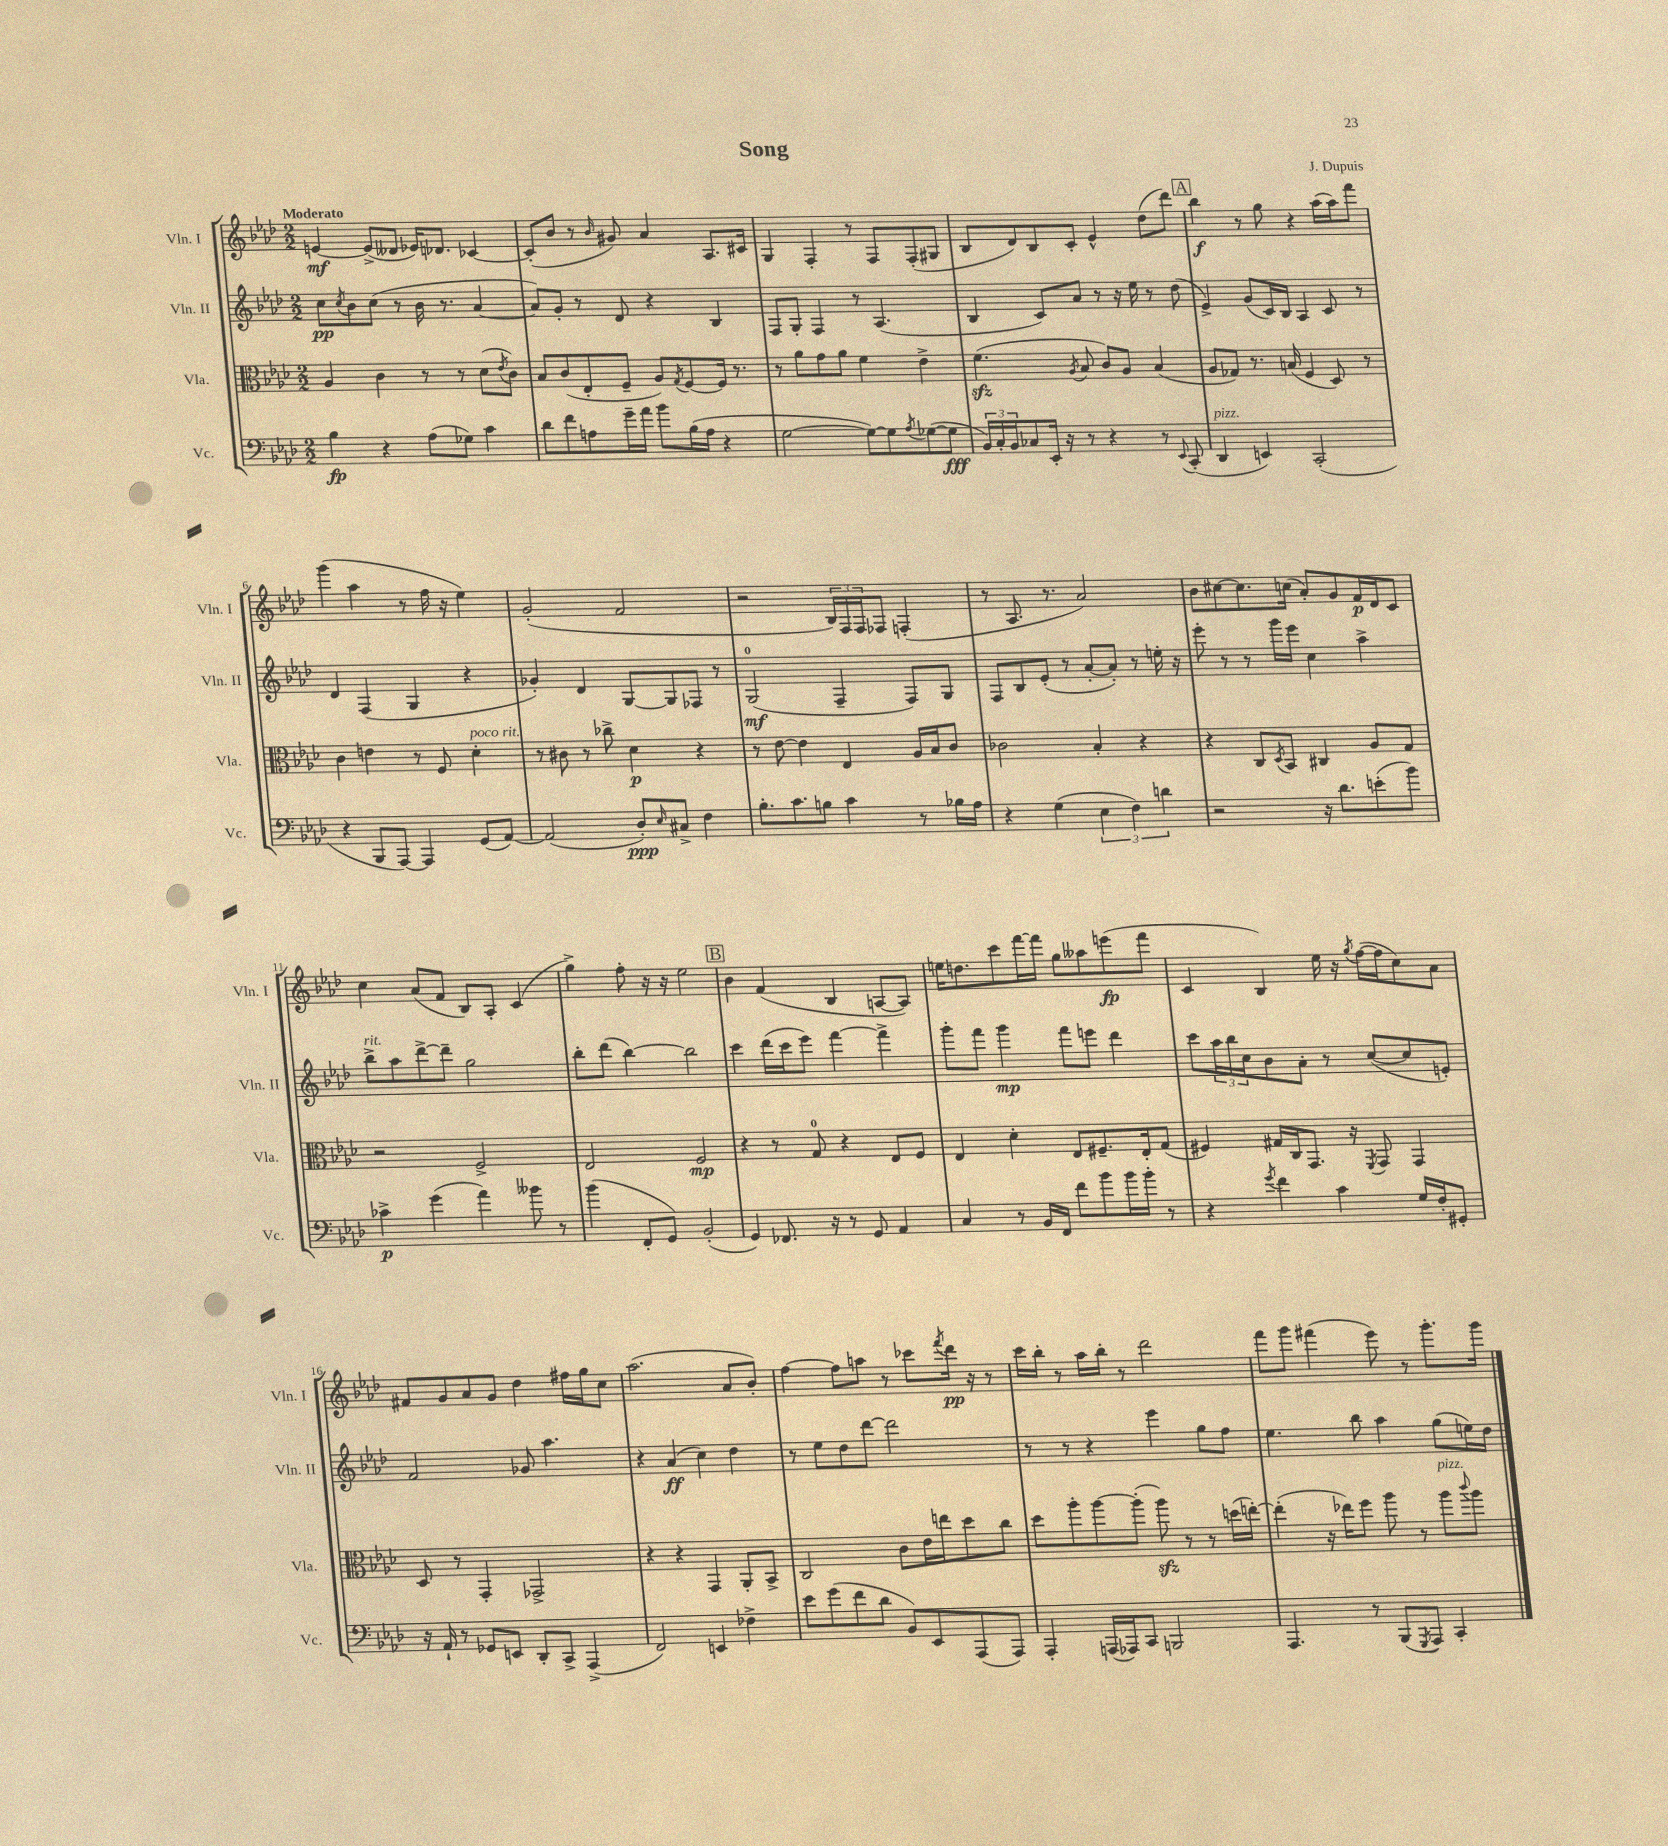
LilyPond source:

\header { title = "Song" composer = "J. Dupuis" }
<<
\new StaffGroup <<
\new Staff = "s0" \with { instrumentName = "Vln. I" shortInstrumentName = "Vln. I" } {
    \clef treble \key aes \major \numericTimeSignature \time 2/2 \tempo "Moderato"
    e'4~\mf e'8->( deses'8 ees'16) des'8. ces'4~ |
    ces'8-.( bes'8 r8 \grace { bes'16 } gis'8) aes'4 aes8. cis'16 |
    g4 f4-. r8 f8 f8-.( gis8 |
    bes8 des'8) bes8 c'8-. ees'4-^ des''8( des'''8) |
    \mark \markup { \box "A" } bes''4\f r8 g''8 r4 aes''16( aes''16) f'''8 |
    g'''4( aes''4 r8 f''16 r16 ees''4) |
    g'2-.( f'2 |
    r2 \tuplet 3/2 { bes16) f16 f16 } fes8 f4-.( |
    r8 aes8. r8. aes'2) |
    bes'8 cis''8~ cis''8. c''16( aes'8-.) g'8 f'16\p des'16 c'8 |
    c''4 aes'8( f'8 bes8) aes8-. c'4( |
    g''4->) f''8-. r16 r16 ees''2 |
    \mark \markup { \box "B" } bes'4 f'4( bes4 a8~ a8) |
    e''16 d''8. c'''8 f'''16~ f'''16 g''8 aeses''8 e'''8\fp( f'''8 |
    c'4 bes4) ees''16 r16 \acciaccatura { g''8 } f''16~( f''16 c''8) aes'8 |
    fis'8 g'8 aes'8 g'8 des''4 fis''16 g''16 c''8 |
    aes''2.( aes'8 bes'8-.) |
    f''4~ f''8 a''8 r8 ces'''8 \acciaccatura { f'''8 } des'''16\pp r16 r8 |
    c'''16 bes''16-. r8 aes''16 bes''16-. r8 des'''2 |
    f'''8 g'''8 fis'''4( ees'''8) r8 g'''8.-. g'''16 \bar "|." |
}
\new Staff = "s1" \with { instrumentName = "Vln. II" shortInstrumentName = "Vln. II" } {
    \clef treble \key aes \major \numericTimeSignature \time 2/2
    c''8\pp \acciaccatura { c''8 } bes'8 c''8( r8 bes'16 r8. aes'4~ |
    aes'8) g'8-. r8 des'8 r4 bes4 |
    f8 g8-. f4 r8 aes4.( |
    bes4 c'8) aes'8 r8 r16 ees''16 r8 des''8( |
    \mark \markup { \box "A" } ees'4->) g'8( c'16) bes16 aes4 c'8 r8 |
    des'4 f4( g4 r4 |
    ges'4-.) des'4 g8~ g8 fes8 r8 |
    g2-0\mf( f4-- f8) g8 |
    f8 bes8 ees'8-.( r8 aes'8~-. aes'8-.) r8 e''16-. r16 |
    ees'''8-. r8 r8 g'''16 ees'''16 c''4 aes''4-> |
    bes''8->^\markup { \italic "rit." } aes''8 des'''8~-> des'''8-- g''2 |
    bes''8-. des'''8( bes''4~) bes''2 |
    \mark \markup { \box "B" } c'''4 des'''16( c'''16 ees'''8) f'''4~ f'''4-> |
    g'''8-. f'''8 g'''4\mp f'''8 e'''8 des'''4 |
    c'''8 \tuplet 3/2 { aes''16 bes''16 c''16 } bes'8 aes'8-. r8 c''8~( c''8 e'8-.) |
    f'2 ges'8 aes''4. |
    r4 aes'4\ff( c''4) des''4 |
    r8 ees''8 des''8 des'''8~ des'''2 |
    r8 r8 r4 ees'''4 g''8 f''8 |
    ees''4. bes''8 aes''4 g''8( e''16) des''16 \bar "|." |
}
\new Staff = "s2" \with { instrumentName = "Vla." shortInstrumentName = "Vla." } {
    \clef alto \key aes \major \numericTimeSignature \time 2/2
    aes4 c'4 r8 r8 des'8( \acciaccatura { ees'8 } c'8) |
    bes8 c'8( ees8-. f8-- aes8) \acciaccatura { g8 } f8~ f16 r8. |
    r8 aes'8 g'8 aes'8 f'4 ees'4-> |
    f'4.\sfz( \acciaccatura { aes8 } bes8 c'8) aes8 bes4( |
    \mark \markup { \box "A" } aes8 ges8) r8. b16( f4 des8) r8 |
    c'4 e'4 r8 f8 des'4-.^\markup { \italic "poco rit." } |
    r8 cis'8 r8 ces''8-> des'4\p r4 |
    r8 ees'8~ ees'4 ees4 aes16 bes16 c'8 |
    ces'2 bes4-. r4 |
    r4 c8 \acciaccatura { des8 } bes,8 cis4 aes8 g8 |
    r2 f2-> |
    ees2 f2\mp |
    \mark \markup { \box "B" } r4 r8 g8-0 r4 ees8 f8 |
    ees4 des'4-. ees8 fis8.-- ees16-. g8( |
    fis4) gis16 c16 g,8. r16 \acciaccatura { f,8 } g,8 g,4 |
    des8 r8 g,4-. ges,2-> |
    r4 r4 g,4 aes,8-. bes,8-> |
    c2 c'8 ees'16 e''16 des''8 c''8 |
    des''8 aes''8-. aes''8~ aes''8-.( aes''8\sfz) r8 r8 d''16( e''16~-.) |
    e''4-.( r16 ees''16) f''8 aes''8 r8 aes''8^\markup { \italic "pizz." } \appoggiatura { c'''8 } aes''8 \bar "|." |
}
\new Staff = "s3" \with { instrumentName = "Vc." shortInstrumentName = "Vc." } {
    \clef bass \key aes \major \numericTimeSignature \time 2/2
    bes4\fp r4 aes8( ges8) c'4 |
    des'8 f'8 a8 g'16-- aes'16 bes'8 bes16( a16 r4 |
    g2~ g8~) g8 \acciaccatura { aes8 } ges8~( ges8\fff |
    \tuplet 3/2 { bes,16) c16-. bes,16 } ces8 ees,16-. r16 r8 r4 r8 \appoggiatura { ees,8 } c,8-.( |
    \mark \markup { \box "A" } des,4^\markup { \italic "pizz." } e,4) c,2-.( |
    r4 bes,,8 aes,,8~) aes,,4 g,8( aes,8~) |
    aes,2( des8-.\ppp) \grace { ees16 } cis8-> f4 |
    bes8.-. c'8. b8 c'4 r8 bes16 aes16 |
    r4 g4( \tuplet 3/2 { ees4 f4) d'4 } |
    r2 r16 des'8. e'8-.( bes'8) |
    ces'4->\p g'4( aes'4) beses'8 r8 |
    bes'4( f,8-. g,8) bes,2-.( |
    \mark \markup { \box "B" } g,4) fes,8. r16 r8 g,8 aes,4 |
    c4 r8 bes,16 f,16 f'8 bes'8 bes'16 bes'16-. r8 |
    r4 \acciaccatura { g'8 } f'4 c'4 g16 f16-. gis,8-. |
    r16 aes,16-! r8 ges,8 e,8 des,8-. c,8-> aes,,4->( |
    f,2) e,4 fes4-> |
    ees'8 g'8( f'8 des'8 bes,8) ees,8 aes,,8( aes,,8) |
    aes,,4-. a,,16( aes,,16) c,8 b,,2 |
    aes,,4. r8 bes,,8( \acciaccatura { g,,8 } aes,,8) c,4-. \bar "|." |
}
>>
>>
